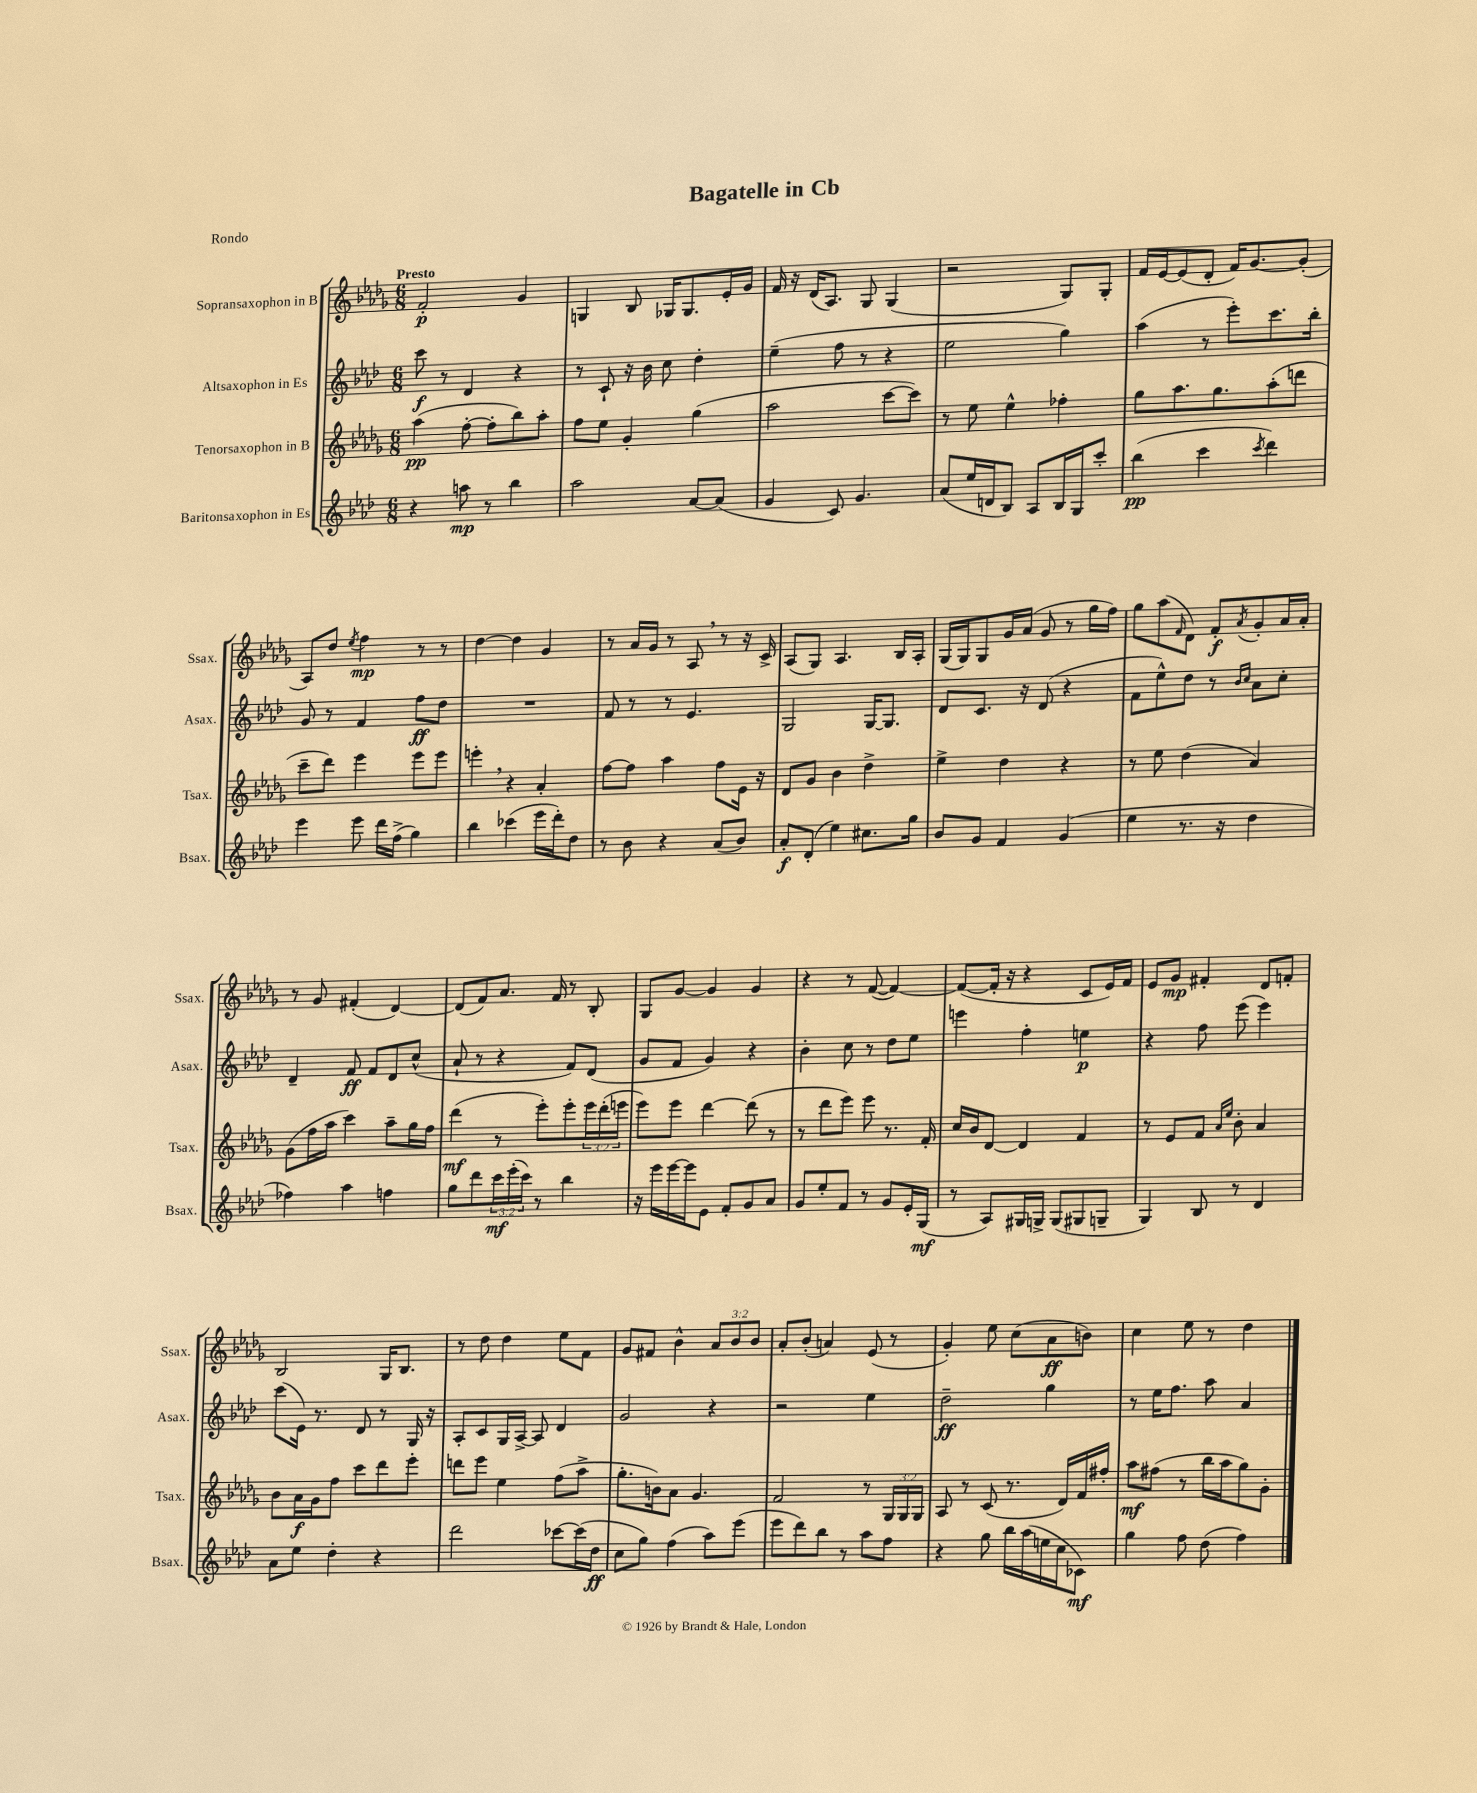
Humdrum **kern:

**kern	**kern	**kern	**kern
*staff4	*staff3	*staff2	*staff1
*clefG2	*clefG2	*clefG2	*clefG2
*k[b-e-a-d-]	*k[b-e-a-d-g-]	*k[b-e-a-d-]	*k[b-e-a-d-g-]
*M6/8	*M6/8	*M6/8	*M6/8
4r	(4aa-\	8ccc\	2f'/
.	.	8r	.
8aa\	[8ff'\	4d-/	.
8r	8ff'\]L	.	.
4bb-\	8bb-\)	4r	4g-/
.	8aa-'\J	.	.
=	=	=	=
2aa-\	8ff\L	8r	4G/
.	8ee-\J	8c`/	.
.	4g-'/	16r	8B-/
.	.	16b-\	.
.	.	8cc\	16G-/LK
.	.	.	8.G-/
[8a-/L	(4gg-\	4dd-'\	.
(8a-/]J	.	.	16e-'/L
.	.	.	16g-/JJ
=	=	=	=
4g/	2aa-\	(4ee-~\	16f/
.	.	.	16r
.	.	.	(16d-/LK
.	.	.	8.A-/J)
8c/)	.	8ff\	.
4.g/	.	8r	8G-/
.	[8ccc\L	4r	(4G-/
.	8ccc\]J)	.	.
=	=	=	=
(8a-/L	8r	2ee-\	2r
16ee-/L	8ee-\	.	.
16d/J	.	.	.
8B-/J)	4ee-^^\	.	.
8A-/L	.	.	.
16B-/L	4ff-'\	4gg\)	8G-/L)
16G/J	.	.	.
8ccc'/J	.	.	8G-'/J
=	=	=	=
(4bb-\	8gg-\L	(4aa-\	16f/LL
.	.	.	[16e-/J
.	8.aa-\	.	(8e-/]
4ccc\	.	8r	8d-'/J
.	8.gg-\	.	.
.	.	8eee-'\L)	16f/LK)
.	.	.	[8.g-/
8qccc/	.	.	.
4ddd-\)	(8aa-'\	8.ccc\	.
.	8ddd\J	.	(8g-'/]J
.	.	16bb-'\Jk	.
=	=	=	=
4eee-\	8ccc~\L	8g/	8A-/L)
.	8ddd-\J)	8r	8dd-/J
.	.	.	8qee-/
8eee-\	4eee-\	4f/	4ff\
16ddd-\LL	.	.	.
(16ff^\JJ	.	.	.
4gg\)	8eee-\L	8ff\L	8r
.	8eee-\J	8dd-\J	8r
=	=	=	=
4bb-\	4eee'\	2.r	[4dd-\
(4ccc-\	4r	.	4dd-\]
16eee-\LL	4a-'/	.	4g-/
16ddd-'\J)	.	.	.
8dd-\J	.	.	.
=	=	=	=
8r	[8ff\L	8f/	8r
8b-\	8ff\]J	8r	16a-/LL
.	.	.	16g-/JJ
4r	4aa-\	8r	8r
.	.	4.e-/	8A-/
(8a-/L	8ff\L	.	8r
8b-/J)	16e-\Jk	.	16r
.	16r	.	16c^/
=	=	=	=
8a-'/L	8d-/L	2G/	(8A-/L
(8d-'/J	8g-/J	.	8G-/J)
4ee-\)	4b-\	.	4.A-/
8.cc#\L	4dd-^\	[16G/LK	.
.	.	8.G/]J	.
.	.	.	16B-/LL
16gg\Jk	.	.	16A-'/JJ
=	=	=	=
8b-/L	4ee-^\	8d-/L	(16G-/LL
.	.	.	16G-/J)
8g/J	.	8.c/J	8G-/
4f/	4dd-\	.	16g-/L
.	.	16r	(16a-/JJ
.	.	(8d-/	8g-/
(4g/	4r	4r	8r
.	.	.	16gg-\LL
.	.	.	16ff\JJ)
=	=	=	=
4ee-\	8r	8f\L	8gg-\L
.	8ee-\	8ee-^^\)	(8aa-\
.	.	.	16qqf/
8.r	(4dd-\	8dd-\J	8d-\J)
.	.	8r	8f'/L
16r	.	.	.
.	.	16qqb-/LL	.
.	.	16qqcc/JJ	8qa-/
4dd-\	4a-/)	8a-\L	8g-'/
.	.	8cc'\J	16a-/L
.	.	.	16a-'/JJ
=	=	=	=
4ff-\)	(8g-\L	4d-~/	8r
.	16ff\L	.	8g-/
.	16aa-\JJ	.	.
4aa-\	4ccc\)	8f/	(4f#'/
.	.	8f/L	.
4ff\	8aa-~\L	8d-/	[4d-/)
.	16gg-\L	(8cc^^/J	.
.	16ff\JJ	.	.
=	=	=	=
8gg\L	(4ddd-\	8a-`/	(8d-/]L
8ddd-\	.	8r	8f/)
24ccc\L	8r	4r	8.a-/J
(24eee-'\	.	.	.
24ccc\JJ)	.	.	.
8r	8eee-'\L)	.	.
.	.	.	16f/
4bb-\	8eee-'\	8f/L)	8r
.	24eee-\L	(8d-/J	8B-'/
.	(24ddd-'\	.	.
.	24eee\JJ	.	.
=	=	=	=
16r	8eee-\L)	8g/L	8G-/L
16eee-\LL	.	.	.
[16eee-\	8eee-\J	8f/J	[8g-/J
16eee-\]J	.	.	.
8e-\J	[4ddd-\	4g/)	4g-/]
8f'/L	.	.	.
8g/	(8ddd-\]	4r	4g-/
8a-/J	8r	.	.
=	=	=	=
8g/L	8r	4b-'\	4r
8ee-'/	8ddd-\L	.	.
8f/J	8eee-\J)	8cc\	8r
8r	8eee-\	8r	([8f/
8g/L	8.r	8dd-\L	4f/_)
16e-'/L	.	8ee-\J	.
(16G/JJ	16f'/	.	.
=	=	=	=
8r	16cc/LL	4eee\	(8f/_L
.	16b-/J	.	.
8A-/L)	[8d-/J	.	16f'/]Jk
.	.	.	16r
16G#/L	4d-/]	4ff'\	4r
16G^/JJ	.	.	.
(8G/L	.	.	.
8G#/	4f/	4ee\	8c/L
8G~/J	.	.	16e-/L)
.	.	.	16f/JJ
=	=	=	=
4G/)	8r	4r	8e-/L
.	8e-/L	.	8g-/J
8B-/	8f/J	8ff\	4f#'/
.	16qqa-/LL	.	.
.	16qqee-/JJ	.	.
8r	8b-'\	(8eee-\	.
4d-/	4a-/	4eee-\)	8d-/L
.	.	.	8f'/J
=	=	=	=
8a-\L	8b-\L	(8ccc\L	2B-/
8ee-\J	16a-\L	16e-\Jk)	.
.	16g-\J	8.r	.
4dd-'\	8ff\J	.	.
.	8ccc\L	8d-/	.
4r	8ddd-\	8r	16G-/LK
.	.	.	8.B-/J
.	8eee-'\J	16G/	.
.	.	16r	.
=	=	=	=
2ddd-\	8ddd\L	8A-'/L	8r
.	8eee-\J	8c/	8dd-\
.	4ee-\	16G/L	4dd-\
.	.	[16A-^/JJ	.
.	.	8A-/]	.
[8ccc-\L	(8ff\L	4d-/	8ee-\L
(16ccc-\]L	8aa-^\J	.	8f\J
16dd-\JJ	.	.	.
=	=	=	=
8cc\L	8.gg-'\L	2g/	8g-/L
8gg\J)	.	.	8f#/J
.	16b\k)	.	.
(4ff\	8a-\J	.	4b-^^\
.	4.g-/	.	.
8aa-\L)	.	4r	12a-/L
.	.	.	12b-/
(8eee-\J	.	.	.
.	.	.	12b-/J
=	=	=	=
8eee-\L	2f/	2r	8a-'/L
8ddd-\)	.	.	(8b-'/J
8bb-\J	.	.	4a/)
8r	.	.	.
8aa-\L	8r	4ee-\	(8e-/
8ff\J	24G-/LL	.	8r
.	24G-/	.	.
.	24G-/JJ	.	.
=	=	=	=
4r	8A-/	2dd-~\	4g-'/)
.	8r	.	.
8gg\	(8c/	.	8ee-\
16bb-\LL	8.r	.	(8cc\L
(16aa-\	.	.	.
16ee\	.	4gg\	8a-\
16cc\J	16d-/LL)	.	.
8c-\J)	16f/	.	8b\J)
.	16ff#'/JJ	.	.
=	=	=	=
4gg\	8aa-\L	8r	4cc\
.	(8ff#\J	16ee-\LK	.
.	.	8.ff\J	.
8ff\	8r	.	8ee-\
(8dd-\	16bb-\LL	8aa-\	8r
.	16aa-\J	.	.
4ff\)	8gg-\)	4a-/	4dd-\
.	8g-'\J	.	.
==	==	==	==
*-	*-	*-	*-
